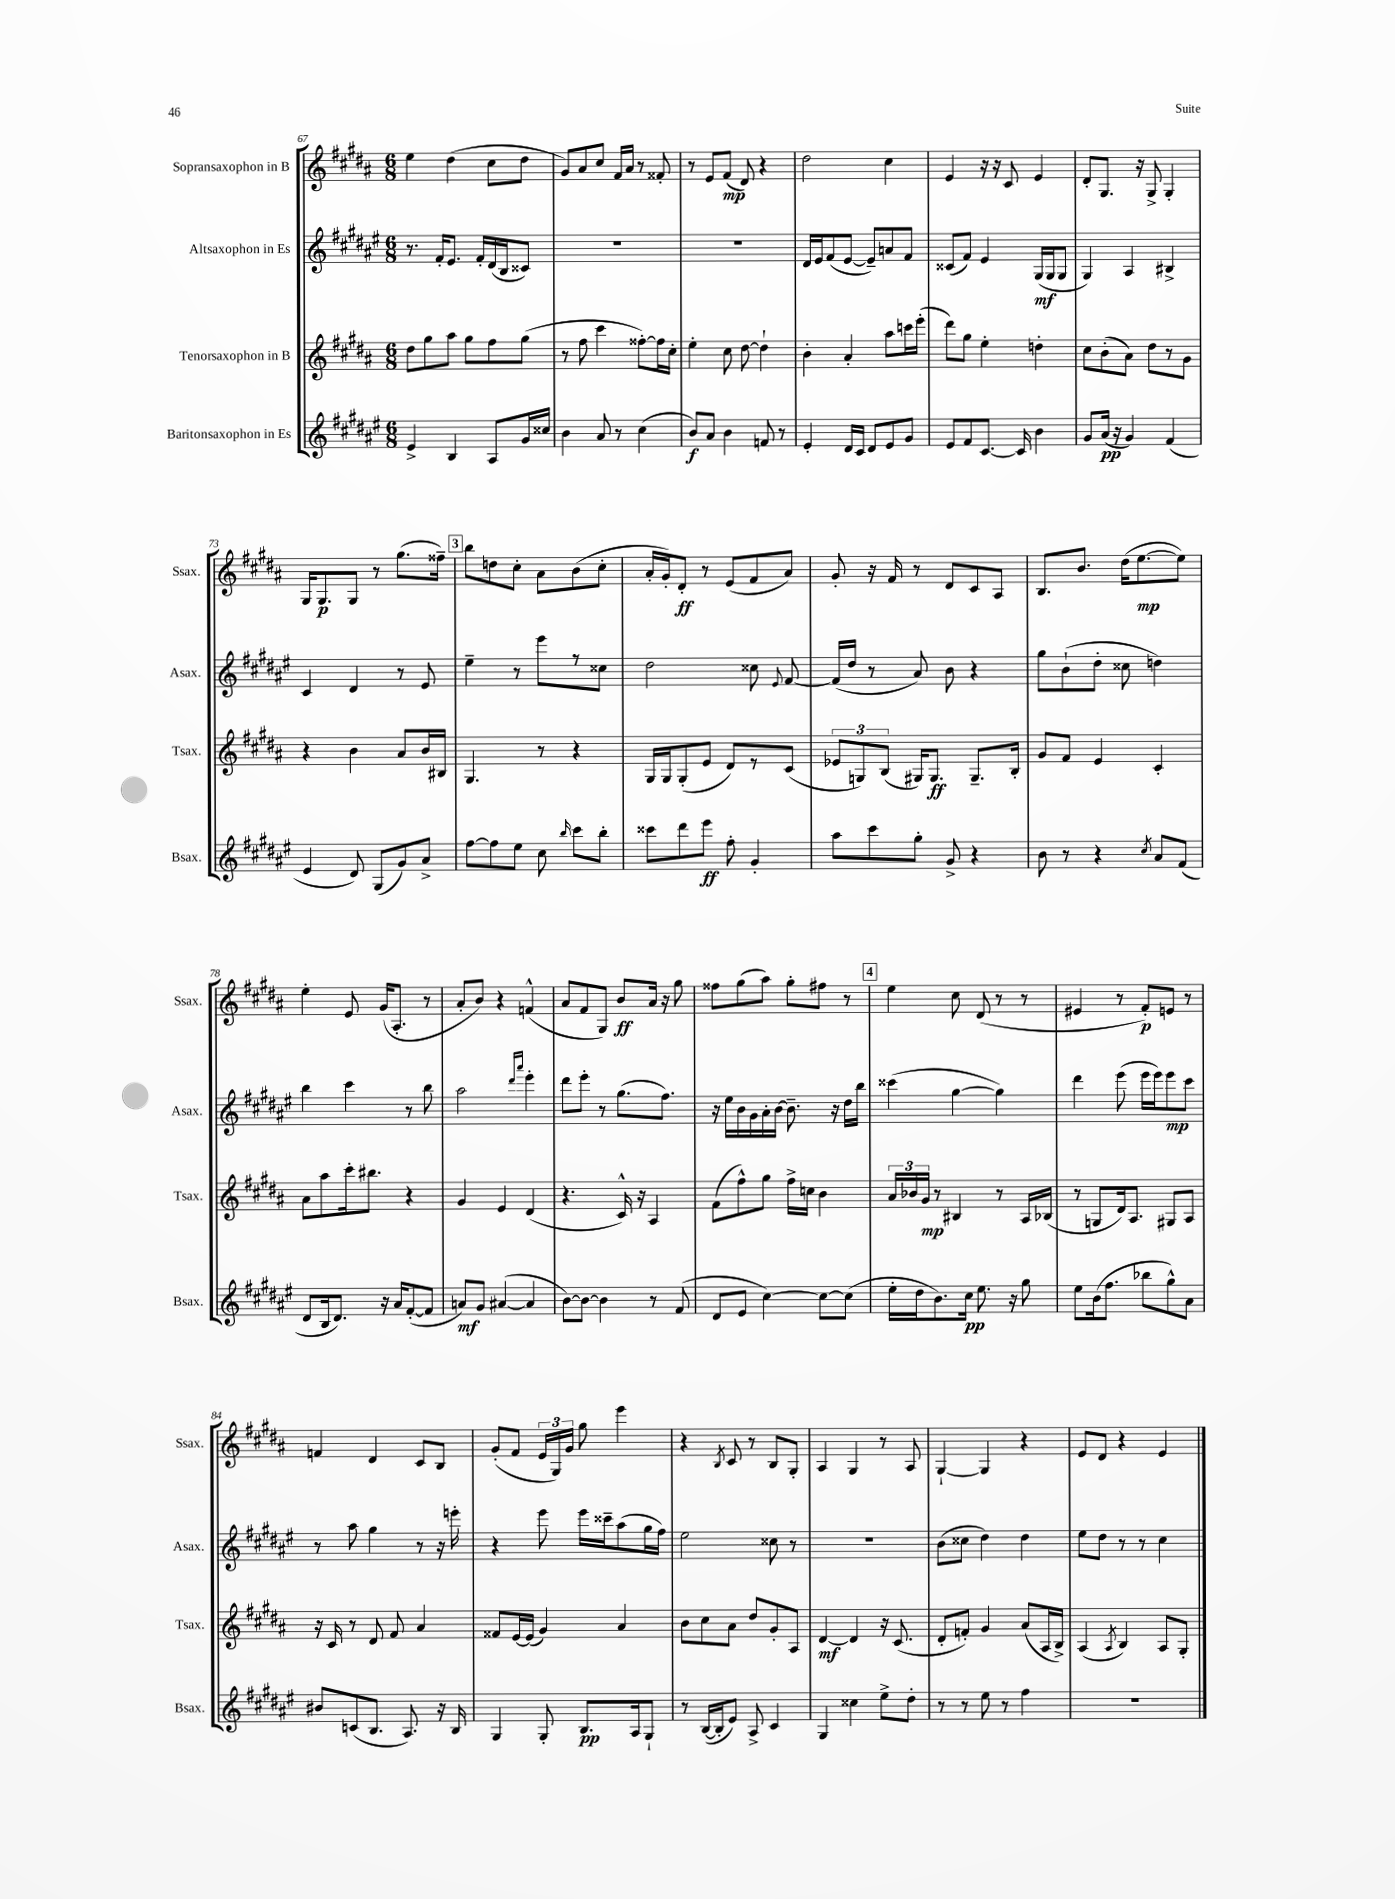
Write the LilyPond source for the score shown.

<<
\new StaffGroup <<
\new Staff = "s0" \with { instrumentName = "Sopransaxophon in B" shortInstrumentName = "Ssax." } {
    \clef treble \key b \major \numericTimeSignature \time 6/8
    \autoBeamOff e''4 dis''4( cis''8[ dis''8] |
    gis'8[) ais'8 cis''8] fis'16[ ais'16] r8 fisis'8-. |
    r8 e'8[ fis'8]\mp( dis'8) r4 |
    dis''2 cis''4 |
    e'4 r16 r16 cis'8 e'4 |
    dis'8[-. gis8.] r16 gis8-> gis4-. |
    gis16[ gis8.\p gis8] r8 gis''8.[( fisis''16]--) |
    \mark \markup { \box "3" } b''8[ d''8 cis''8]-. ais'8[ b'8( cis''8]-. |
    ais'16[-. gis'16-.) dis'8]-.\ff r8 e'8[( fis'8 ais'8]) |
    gis'8-. r16 fis'16 r8 dis'8[ cis'8 ais8] |
    b8.[ b'8.] dis''16[( e''8.~\mp e''8]) |
    e''4-. e'8 gis'16[( ais8.]-. r8 |
    ais'8[-. b'8]) r4 f'4-^( |
    ais'8[ fis'8 gis8]) b'8[\ff ais'16] r16 gis''8 |
    fisis''8[ gis''8( ais''8]) gis''8[-. fis''8] r8 |
    \mark \markup { \box "4" } e''4 cis''8 dis'8( r8 r8 |
    eis'4 r8 fis'8[-.\p) e'8] r8 |
    f'4 dis'4 cis'8[ b8] |
    gis'8[-.( fis'8] \tuplet 3/2 { e'16[ gis16) gis'16] } gis''8 e'''4 |
    r4 \acciaccatura { b8 } cis'8 r8 b8[ gis8]-. |
    ais4 gis4 r8 ais8 |
    gis4~-! gis4 r4 |
    e'8[ dis'8] r4 e'4 \bar "|." |
}
\new Staff = "s1" \with { instrumentName = "Altsaxophon in Es" shortInstrumentName = "Asax." } {
    \clef treble \key fis \major \numericTimeSignature \time 6/8
    \autoBeamOff r8. fis'16[-. eis'8.] fis'16[-. dis'16( b16 cisis'8]) |
    R2. |
    R2. |
    dis'16[ eis'16 fis'8( eis'8]~ eis'8[--) a'8 fis'8] |
    cisis'8[( fis'8]) eis'4 gis16[\mf( gis16 gis8] |
    gis4) ais4 bis4-> |
    cis'4 dis'4 r8 eis'8 |
    \mark \markup { \box "3" } eis''4-- r8 eis'''8[ r8 cisis''8] |
    dis''2 cisis''8 \appoggiatura { eis'8 } fis'8~ |
    fis'16[( dis''16] r8 ais'8) b'8 r4 |
    gis''8[ b'8-!( dis''8]-. cisis''8 d''4) |
    b''4 cis'''4 r8 b''8 |
    ais''2 \grace { dis'''16[ ais'''16] } eis'''4-. |
    dis'''8[ eis'''8]-. r8 gis''8.[( fis''8.]) |
    r16 eis''16[ b'16 gis'16 ais'16-. b'16]~ b'8.-- r16 dis''16[ b''16] |
    \mark \markup { \box "4" } cisis'''4( gis''4~ gis''4) |
    dis'''4 eis'''8( eis'''16[ eis'''16) eis'''8\mp cis'''8] |
    r8 ais''8 gis''4 r8 r16 e'''16-. |
    r4 eis'''8 eis'''16[ cisis'''16-- ais''8( gis''16 fis''16]) |
    eis''2 cisis''8 r8 |
    R2. |
    b'8[( cisis''8] dis''4) dis''4 |
    eis''8[ dis''8] r8 r8 cis''4 \bar "|." |
}
\new Staff = "s2" \with { instrumentName = "Tenorsaxophon in B" shortInstrumentName = "Tsax." } {
    \clef treble \key b \major \numericTimeSignature \time 6/8
    \autoBeamOff dis''8[ gis''8 ais''8] gis''8[ fis''8 gis''8]( |
    r8 fis''8 cis'''4 fisis''8[~-.) fisis''16 cis''16]-. |
    e''4-. cis''8 dis''8~ dis''4-! |
    b'4-. ais'4-. ais''8[ c'''16 e'''16]-.( |
    dis'''8[) gis''8] e''4-. d''4-. |
    cis''8[ b'8-.( ais'8]) dis''8[ r8 gis'8] |
    r4 b'4 ais'8[ b'16 bis16] |
    \mark \markup { \box "3" } gis4. r8 r4 |
    gis16[ gis16 gis8-.( e'8] dis'8[) r8 cis'8]( |
    \tuplet 3/2 { ees'8[ g8) b8]( } gis16[) gis8.]\ff gis8.[-- b16]-. |
    gis'8[ fis'8] e'4 cis'4-. |
    ais'8[ ais''8 cis'''16-. bis''8.] r4 |
    gis'4 e'4 dis'4( |
    r4. cis'16-^) r16 ais4 |
    fis'8[( fis''8-^) gis''8] fis''16[-> c''16] b'4 |
    \mark \markup { \box "4" } \tuplet 3/2 { ais'16[ bes'16 gis'16]\mp } r8 bis4 r8 ais16[ bes16]( |
    r8 g8[ dis'16) ais8.] gis8[ ais8] |
    r16 cis'16 r8 dis'8 fis'8 ais'4 |
    fisis'8[ e'16~ e'16]( gis'4) ais'4 |
    b'8[ cis''8 ais'8] dis''8[ gis'8-. ais8] |
    dis'4~\mf dis'4 r16 cis'8.( |
    dis'8[-. f'8]-.) gis'4 ais'8[( ais16 b16]->) |
    ais4( \acciaccatura { ais8 } b4) ais8[ gis8]-. \bar "|." |
}
\new Staff = "s3" \with { instrumentName = "Baritonsaxophon in Es" shortInstrumentName = "Bsax." } {
    \clef treble \key fis \major \numericTimeSignature \time 6/8
    \autoBeamOff eis'4-> b4 ais8[ gis'16 cisis''16] |
    b'4 ais'8 r8 cis''4( |
    b'8[\f) ais'8] b'4 f'8 r8 |
    eis'4-. dis'16[ cis'16] dis'8[ eis'8 gis'8] |
    eis'8[ fis'8 cis'8.]~ cis'16 b'4 |
    gis'8[ ais'16]\pp( r16 gis'4) fis'4( |
    eis'4 dis'8) gis8[( gis'8) ais'8]-> |
    \mark \markup { \box "3" } fis''8[~ fis''8 eis''8] cis''8 \grace { b''16 } cis'''8[ b''8]-. |
    cisis'''8[ dis'''8 eis'''8]\ff fis''8-. gis'4-. |
    ais''8[ cis'''8 gis''8]-. gis'8-> r4 |
    b'8 r8 r4 \acciaccatura { cis''8 } ais'8[ fis'8]( |
    dis'8[ b16 dis'8.]) r16 ais'16[ fis'8~-.( fis'8] |
    a'8[\mf) gis'8] ais'4~( ais'4 |
    b'8[~) b'8]~ b'4 r8 fis'8( |
    dis'8[ eis'8] cis''4~) cis''8[~ cis''8]( |
    \mark \markup { \box "4" } eis''16[-. dis''16 b'8.) cis''16]\pp eis''8. r16 gis''8 |
    eis''8[ b'16( fis''8.] bes''8[ gis''8-^) ais'8] |
    bis'8[ c'8( b8.] ais8.) r16 b16 |
    gis4 gis8-. b8.[\pp ais16 gis8]-! |
    r8 b16[~( b16-. eis'8]) ais8-> cis'4 |
    gis4 cisis''4 eis''8[-> dis''8]-. |
    r8 r8 eis''8 r8 fis''4 |
    R2. \bar "|." |
}
>>
>>
\layout { \context { \Score currentBarNumber = #67 } }
